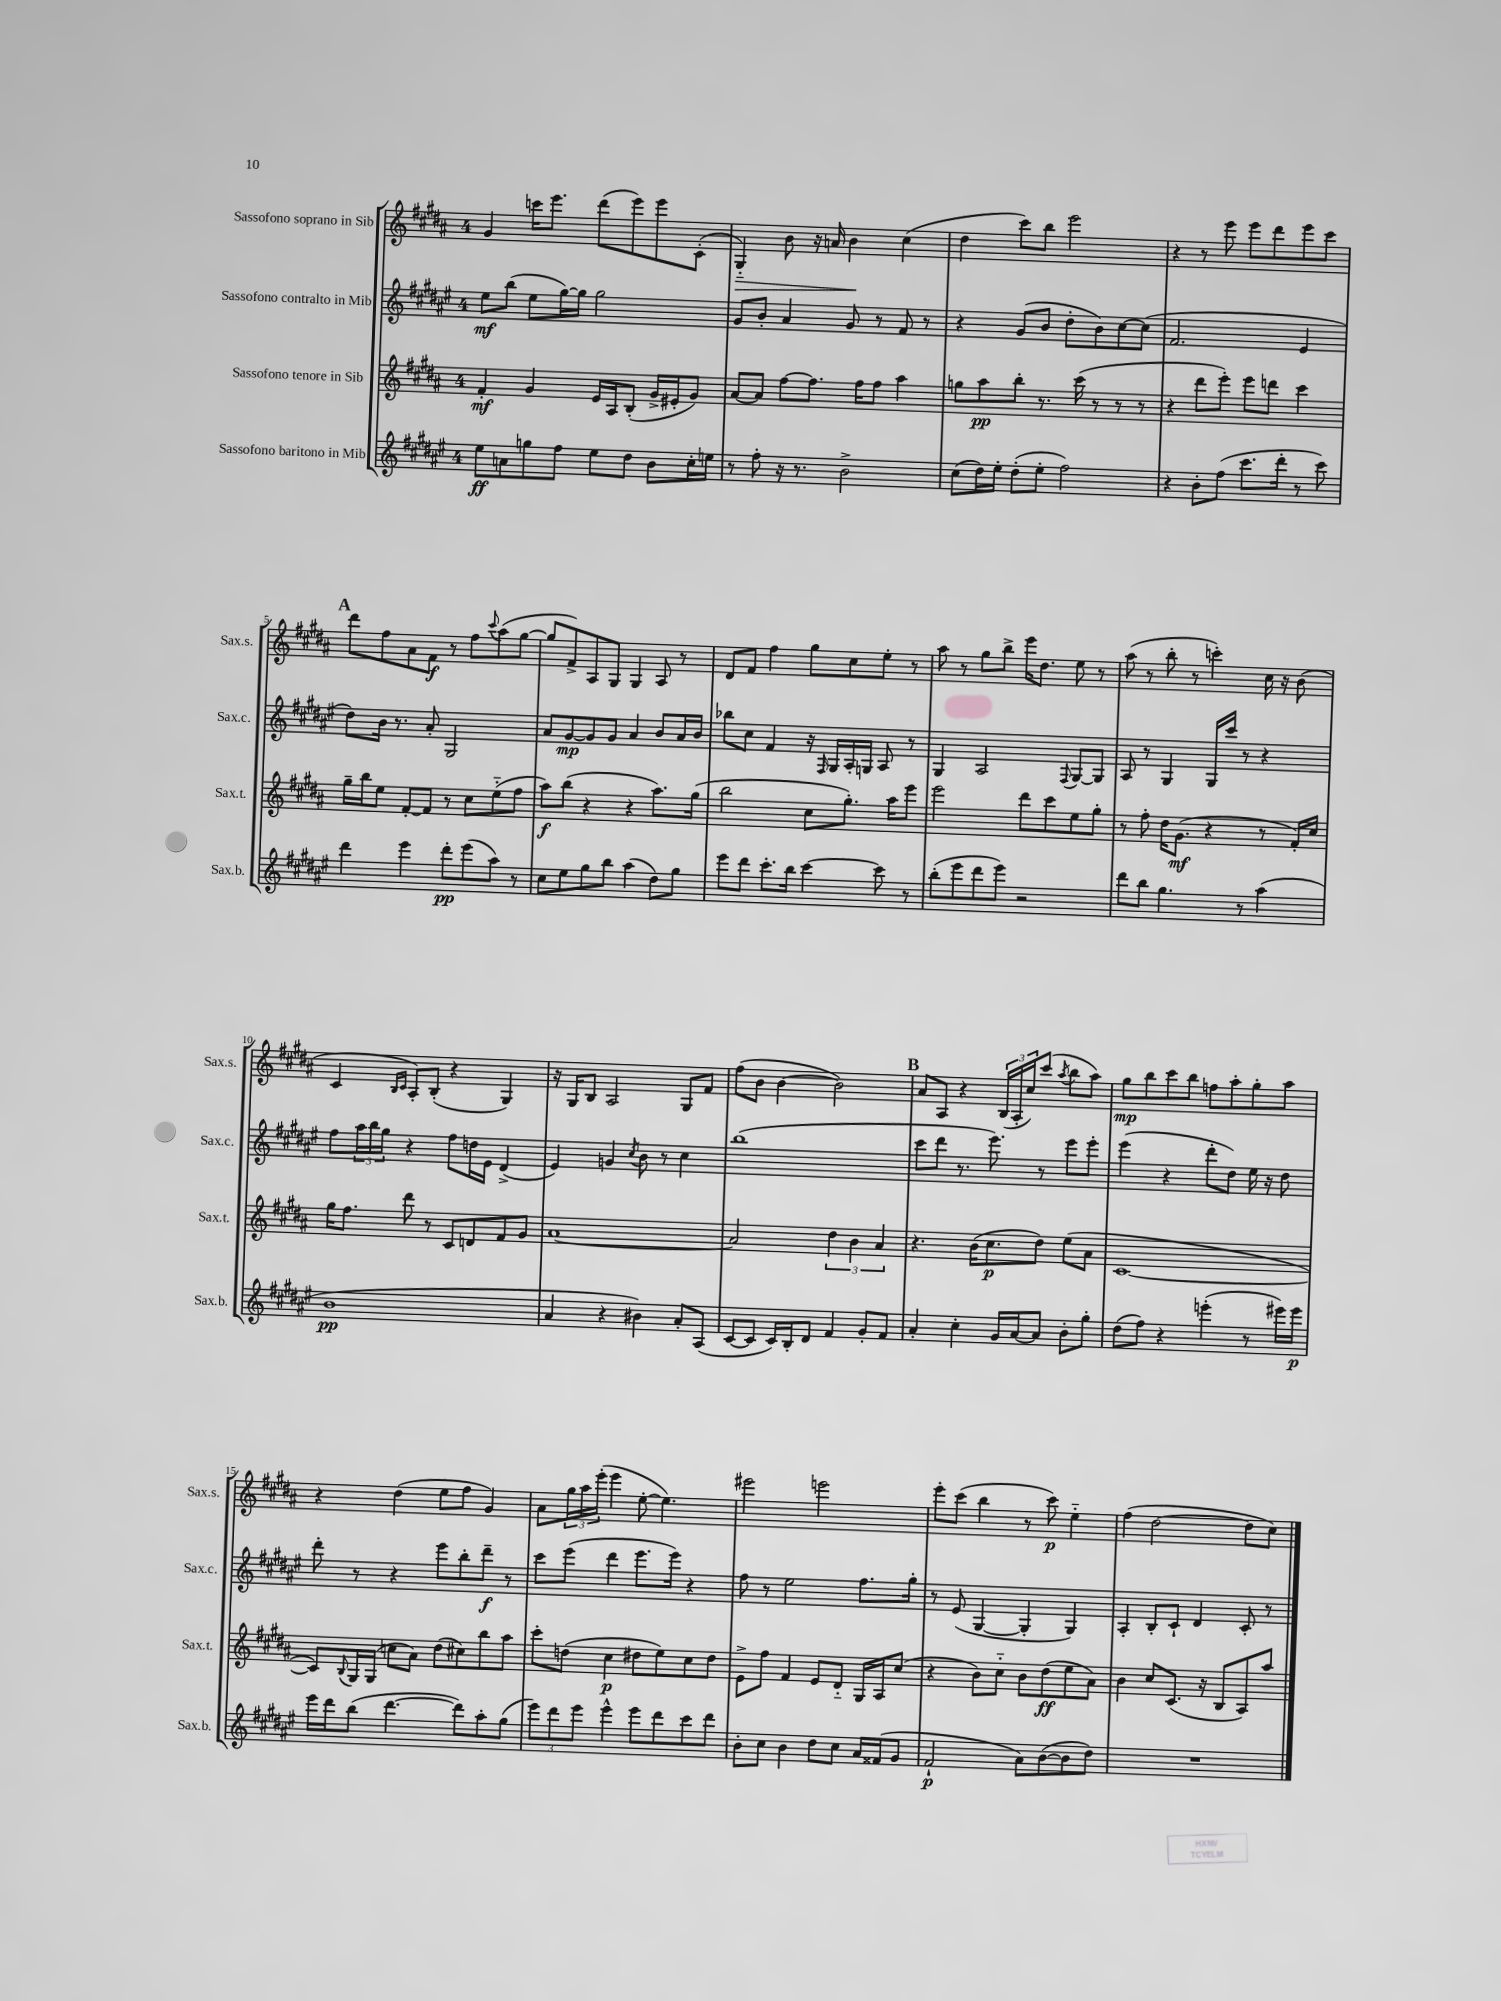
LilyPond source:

<<
\new StaffGroup <<
\new Staff = "s0" \with { instrumentName = "Sassofono soprano in Sib" shortInstrumentName = "Sax.s." } {
    \clef treble \key b \major \once \override Staff.TimeSignature.style = #'single-digit \time 4/4
    gis'4 c'''16 e'''8. dis'''8( e'''8) e'''8 cis'8-.( |
    gis4-_\>) b'8 r16 a'16 b'4\! cis''4( |
    dis''4 cis'''8) b''8 e'''2 |
    r4 r8 e'''8 e'''8 dis'''8 e'''8 cis'''8 |
    \mark \markup { \bold "A" } dis'''8 fis''8 ais'8 fis'8\f r8 fis''8 \appoggiatura { cis'''8 } ais''8( gis''8~ |
    gis''8 fis'8->) ais8 gis8 gis4 ais8 r8 |
    dis'8 fis'8 fis''4 gis''8 cis''8 e''8-. r8 |
    ais''8 r8 gis''8 b''8-> e'''16 dis''8. e''8 r8 |
    ais''8( r8 b''8-. r8 c'''4-.) cis''16 r16 b'8( |
    cis'4 \grace { b16 cis'16 } ais8-.) b8-.( r4 gis4) |
    r16 gis16 b8 ais2 gis8 fis'8 |
    fis''8( b'8 b'4~ b'2) |
    \mark \markup { \bold "B" } ais'8 ais8 r4 \tuplet 3/2 { b16( ais16-. cis''16) } cis'''8( \acciaccatura { ais''8 } b''8 ais''8) |
    gis''8\mp b''8 cis'''8 b''8 f''8 ais''8-. gis''8-. ais''8 |
    r4 dis''4( e''8 fis''8 gis'4) |
    ais'8 \tuplet 3/2 { gis''16 ais''16 e'''16-.( } e'''4 e''8~-. e''4.) |
    eis'''2 e'''2 |
    e'''8-. cis'''8( b''4 r8 cis'''8\p) e''4-_ |
    fis''4( dis''2~ dis''8 cis''8) \bar "|." |
}
\new Staff = "s1" \with { instrumentName = "Sassofono contralto in Mib" shortInstrumentName = "Sax.c." } {
    \clef treble \key fis \major \once \override Staff.TimeSignature.style = #'single-digit \time 4/4
    eis''8\mf b''8( eis''8 gis''16~) gis''16 gis''2 |
    gis'8 b'8-. ais'4 gis'8 r8 fis'8 r8 |
    r4 gis'8( b'8 dis''8-. b'8) cis''8~ cis''8( |
    fis'2. eis'4 |
    \mark \markup { \bold "A" } dis''8) b'16 r8. ais'8-. gis2 |
    ais'8 gis'8~\mp gis'8 gis'8 ais'4 b'8 ais'16 b'16 |
    bes''8 cis''8 fis'4 r16 \grace { fis16 } gis16 ais16-. g16 ais8 r8 |
    gis4 ais2 \appoggiatura { fis8 } gis8~ gis8 |
    ais8 r8 gis4 gis16 cis'''16 r8 r4 |
    fis''8 \tuplet 3/2 { ais''16 b''16 gis''16 } r4 fis''8 d''16 eis'16 dis'4->( |
    eis'4) g'4 \acciaccatura { cis''8 } b'8 r8 cis''4 |
    b''1( |
    \mark \markup { \bold "B" } cis'''8 dis'''8 r8. eis'''8.) r8 eis'''8 eis'''8-. |
    eis'''4( r4 dis'''8-. dis''8) eis''16 r16 dis''8 |
    dis'''8-. r8 r4 eis'''8 b''8-. dis'''8--\f r8 |
    cis'''8 eis'''8( dis'''4 eis'''8. eis'''16) r4 |
    fis''8 r8 eis''2 fis''8. gis''16-. |
    r8 eis'8( gis4~ gis4-. gis4) |
    ais4-. b8-. cis'8-! dis'4 cis'8-. r8 \bar "|." |
}
\new Staff = "s2" \with { instrumentName = "Sassofono tenore in Sib" shortInstrumentName = "Sax.t." } {
    \clef treble \key b \major \once \override Staff.TimeSignature.style = #'single-digit \time 4/4
    fis'4-.\mf gis'4 e'16 ais16 b8-.( gis'16-> eis'16-. gis'8) |
    ais'8~ ais'8 fis''8~ fis''8. fis''16 fis''8 ais''4 |
    g''8 ais''8\pp b''8-. r8. cis'''16( r8 r8 r8 |
    r4 dis'''8 e'''8-.) e'''8 d'''8 cis'''4 |
    \mark \markup { \bold "A" } gis''16-- b''16 e''8 fis'8~-. fis'8 r8 cis''8 e''8-_( fis''8 |
    ais''8\f) b''8( r4 r4 ais''8.) gis''16( |
    b''2 cis''8 gis''8.-.) ais''16 e'''8 |
    e'''2 dis'''8 cis'''8 e''8 gis''8-. |
    r8 fis''8-. dis''16 gis'8.\mf( r4 r8 fis'16-.) cis''16 |
    gis''16 fis''8. dis'''8 r8 cis'8 d'8 fis'8 gis'8 |
    ais'1~ |
    ais'2 \tuplet 3/2 { dis''4 b'4 ais'4 } |
    \mark \markup { \bold "B" } r4. b'16( cis''8.\p dis''8) e''8( ais'8 |
    cis'1~ |
    cis'8) \appoggiatura { b8 } gis16 gis16( c''8 ais'8) dis''8( cis''8) b''8 ais''8 |
    cis'''8-. d''8( cis''4\p dis''8 e''8) cis''8 dis''8 |
    e'8-> fis''8 fis'4 e'8 dis'8-_ gis16 ais16 cis''8( |
    r4 b'8) cis''8-_ b'8 dis''8\ff( e''8 ais'8) |
    b'4 cis''8 cis'8.( r16 b8 ais8) ais''8 \bar "|." |
}
\new Staff = "s3" \with { instrumentName = "Sassofono baritono in Mib" shortInstrumentName = "Sax.b." } {
    \clef treble \key fis \major \once \override Staff.TimeSignature.style = #'single-digit \time 4/4
    eis''8\ff a'8 g''8 fis''8 eis''8 dis''8 b'8 cis''16-. e''16 |
    r8 fis''8-. r16 r8. b'2-> |
    cis''8( dis''16) eis''16-. dis''8-.( eis''8-. fis''2) |
    r4 b'8-. fis''8( cis'''8. dis'''16-. r8 cis'''8) |
    \mark \markup { \bold "A" } dis'''4 eis'''4 dis'''8-.\pp eis'''8( ais''8) r8 |
    cis''8 eis''8 gis''8 b''8 ais''4( dis''8) gis''8 |
    eis'''8 dis'''8 cis'''8.-. b''16 cis'''4~ cis'''8 r8 |
    b''8-.( eis'''8 dis'''8 eis'''8) r2 |
    dis'''8 b''8 gis''4. r8 ais''4( |
    b'1\pp |
    ais'4 r4 bis'4) ais'8-. ais8( |
    cis'8~ cis'8 cis'16) b16-. dis'8 fis'4 gis'8-. fis'8 |
    \mark \markup { \bold "B" } ais'4-. cis''4-. gis'16 ais'16~ ais'8 b'8-. gis''8-. |
    dis''8( fis''8) r4 e'''4-.( r8 eis'''16) eis'''16\p |
    eis'''16 dis'''16 b''8( dis'''4.~ dis'''8) ais''8-. gis''8( |
    \tuplet 3/2 { eis'''8) dis'''8 eis'''8 } eis'''4-^ eis'''8 dis'''8 cis'''8 dis'''8 |
    b'8-. cis''8 b'4 dis''8 cis''8 ais'16 fisis'16( gis'8 |
    fis'2-!\p ais'8) b'8~( b'8 dis''8) |
    R1 \bar "|." |
}
>>
>>
